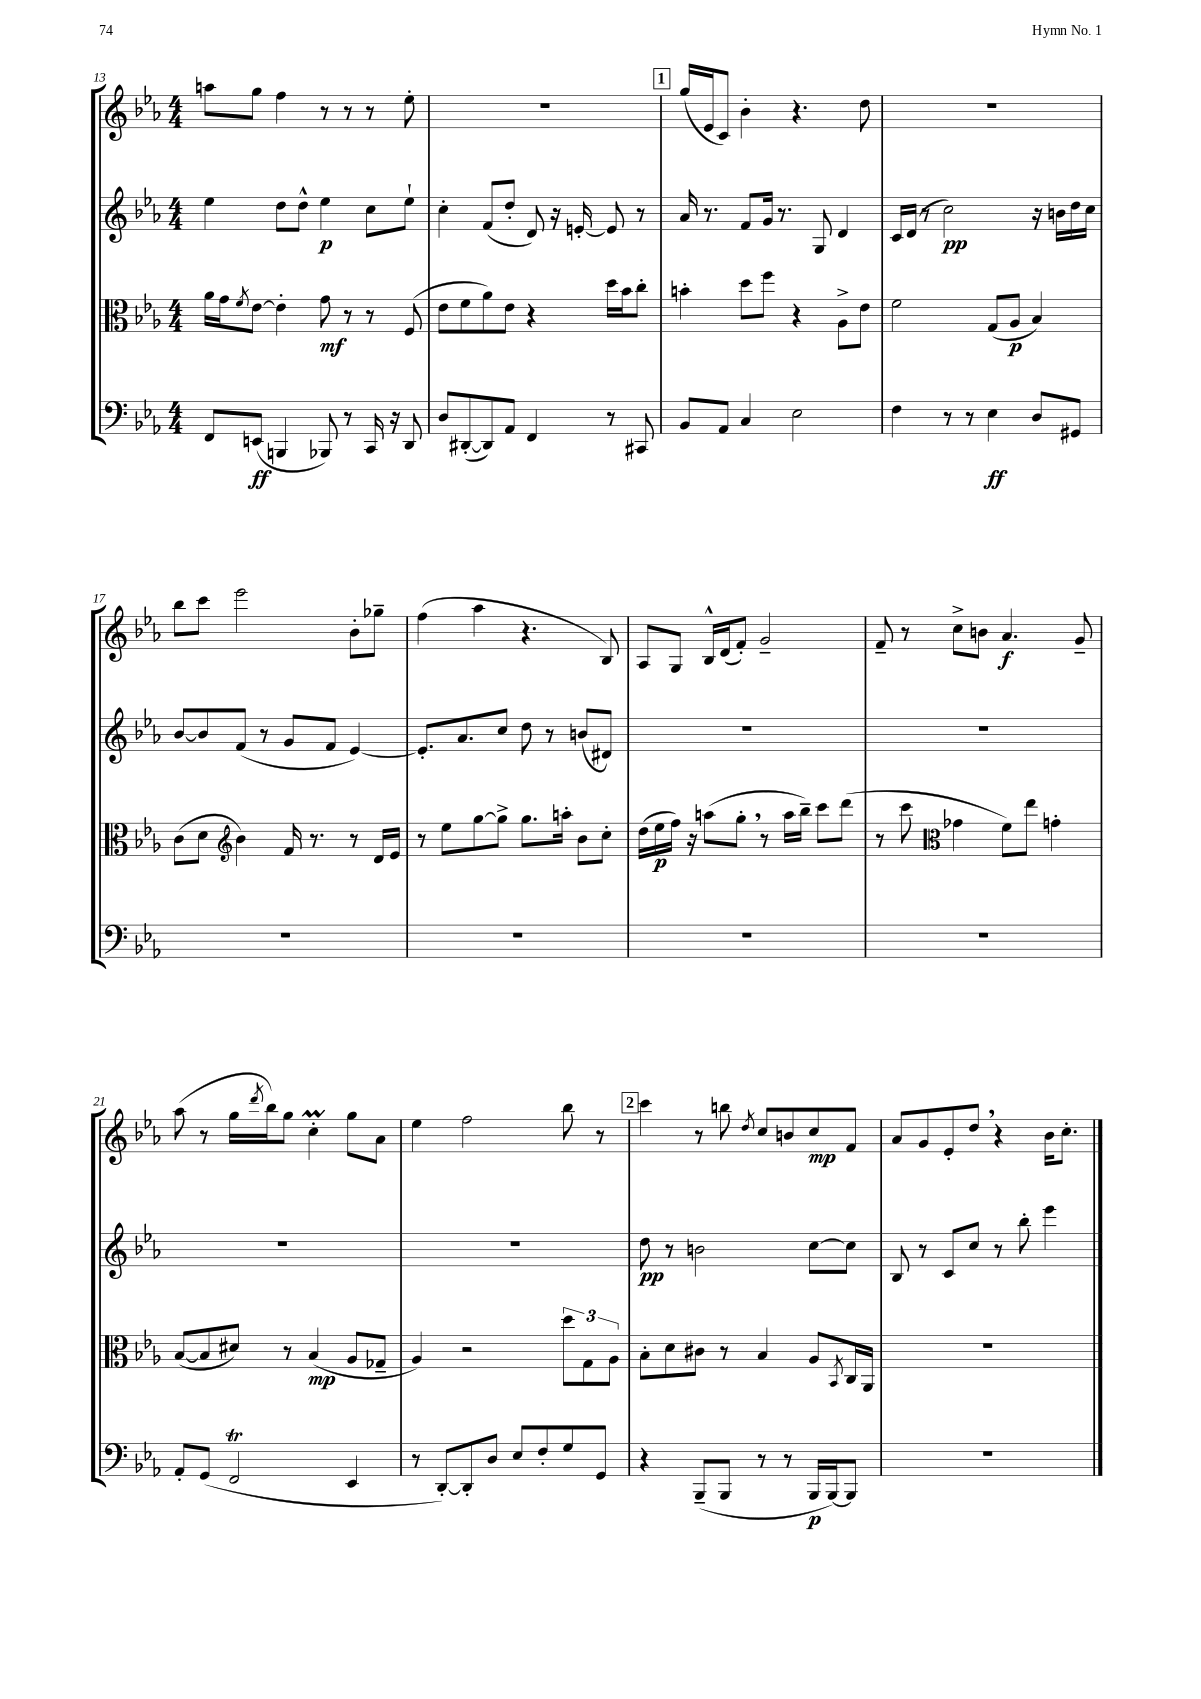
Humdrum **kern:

**kern	**dynam	**kern	**dynam	**kern	**dynam	**kern	**dynam
*part4	*part4	*part3	*part3	*part2	*part2	*part1	*part1
*staff4	*staff4	*staff3	*staff3	*staff2	*staff2	*staff1	*staff1
*clefF4	*	*clefC3	*	*clefG2	*	*clefG2	*
*k[b-e-a-]	*	*k[b-e-a-]	*	*k[b-e-a-]	*	*k[b-e-a-]	*
*M4/4	*	*M4/4	*	*M4/4	*	*M4/4	*
=13	=13	=13	=13	=13	=13	=13	=13
8FF/L	.	16a-\LL	.	4ee-\	.	8aan\L	.
.	.	16g\J	.	.	.	.	.
.	.	8qf/	.	.	.	.	.
(8EEn/J	ff	[8e-\J	.	.	.	8gg\J	.
4BBBn/	.	4e-'\]	.	8dd\L	.	4ff\	.
.	.	.	.	8dd^^\J	.	.	.
8BBB-X/)	.	8g\	mf	4ee-\	p	8r	.
8r	.	8r	.	.	.	8r	.
16CC/	.	8r	.	8cc\L	.	8r	.
16r	.	.	.	.	.	.	.
8DD/	.	(8F/	.	8ee-`\J	.	8ee-'\	.
=14	=14	=14	=14	=14	=14	=14	=14
8D/L	.	8e-\L	.	4cc'\	.	1r	.
([8DD#X'/	.	8f\	.	.	.	.	.
8DD#/])	.	8a-\)	.	(8f/L	.	.	.
8AA-/J	.	8e-\J	.	8dd'/J	.	.	.
4FF/	.	4r	.	8d/)	.	.	.
.	.	.	.	16r	.	.	.
.	.	.	.	[16en'/	.	.	.
8r	.	16dd\LL	.	8e/]	.	.	.
.	.	16b-\J	.	.	.	.	.
8CC#X/	.	8cc'\J	.	8r	.	.	.
!!LO:REH:place=s1:t=1
=15	=15	=15	=15	=15	=15	=15	=15
8BB-/L	.	4bn'\	.	16a-/	.	(16gg/LL	.
.	.	.	.	8.r	.	16e-/J	.
8AA-/J	.	.	.	.	.	8c/J)	.
4C/	.	8dd\L	.	8f/L	.	4b-'\	.
.	.	8ff\J	.	16g/Jk	.	.	.
.	.	.	.	8.r	.	.	.
2E-\	.	4r	.	.	.	4.r	.
.	.	.	.	8G/	.	.	.
.	.	8A-^\L	.	4d/	.	.	.
.	.	8e-\J	.	.	.	8dd\	.
=16	=16	=16	=16	=16	=16	=16	=16
4F\	.	2f\	.	16c/LL	.	1r	.
.	.	.	.	(16d/JJ	.	.	.
.	.	.	.	8r	.	.	.
8r	.	.	.	2cc\)	pp	.	.
8r	.	.	.	.	.	.	.
4E-\	ff	(8G/L	.	.	.	.	.
.	.	8A-/J	p	.	.	.	.
8D/L	.	4B-/)	.	16r	.	.	.
.	.	.	.	16bn\LL	.	.	.
8GG#X/J	.	.	.	16dd\	.	.	.
.	.	.	.	16cc\JJ	.	.	.
!!LO:LB:g=z
=17	=17	=17	=17	=17	=17	=17	=17
1r	.	(8c\L	.	[8b-/L	.	8bb-\L	.
.	.	8d\J	.	8b-/]	.	8ccc\J	.
*	*	*clefG2	*	*	*	*	*
.	.	4b-\)	.	(8f/J	.	2eee-\	.
.	.	.	.	8r	.	.	.
.	.	16f/	.	8g/L	.	.	.
.	.	8.r	.	.	.	.	.
.	.	.	.	8f/J	.	.	.
.	.	8r	.	[4e-/)	.	8b-'\L	.
.	.	16d/LL	.	.	.	8gg-X~\J	.
.	.	16e-/JJ	.	.	.	.	.
=18	=18	=18	=18	=18	=18	=18	=18
1r	.	8r	.	8.e-'/L]	.	(4ff\	.
.	.	8ee-\L	.	.	.	.	.
.	.	.	.	8.a-/	.	.	.
.	.	[8gg\	.	.	.	4aa-\	.
.	.	8gg^\J]	.	8cc/J	.	.	.
.	.	8.gg\L	.	8dd\	.	4.r	.
.	.	.	.	8r	.	.	.
.	.	16aan'\Jk	.	.	.	.	.
.	.	8b-\L	.	(8bn/L	.	.	.
.	.	8cc'\J	.	8d#X/J)	.	8B-/)	.
=19	=19	=19	=19	=19	=19	=19	=19
1r	.	(16dd\LL	.	1r	.	8A-/L	.
.	.	16ee-\	p	.	.	.	.
.	.	16ff\JJ)	.	.	.	8G/J	.
.	.	16r	.	.	.	.	.
.	.	(8aan\L	.	.	.	16B-^^/LL	.
.	.	.	.	.	.	(16d/J	.
.	.	8gg',\J	.	.	.	8f'/J)	.
.	.	8r	.	.	.	2g~/	.
.	.	16aa\LL	.	.	.	.	.
.	.	16bb-~\JJ)	.	.	.	.	.
.	.	8ccc\L	.	.	.	.	.
.	.	(8ddd\J	.	.	.	.	.
=20	=20	=20	=20	=20	=20	=20	=20
1r	.	8r	.	1r	.	8f~/	.
.	.	8ccc\	.	.	.	8r	.
*	*	*clefC3	*	*	*	*	*
.	.	4g-X\	.	.	.	8cc^\L	.
.	.	.	.	.	.	8bn\J	.
.	.	8f\L)	.	.	.	4.a-/	f
.	.	8ee-\J	.	.	.	.	.
.	.	4gn'\	.	.	.	.	.
.	.	.	.	.	.	8g~/	.
!!LO:LB:g=z
=21	=21	=21	=21	=21	=21	=21	=21
8AA-'/L	.	([8B-/L	.	1r	.	(8aa-\	.
(8GG/J	.	8B-/]	.	.	.	8r	.
2FFT/	.	8d#X/J)	.	.	.	16gg\LL	.
.	.	.	.	.	.	8qddd/	.
.	.	.	.	.	.	16bb-\J)	.
.	.	8r	.	.	.	8gg\J	.
.	.	(4B-/	mp	.	.	4ccM'\	.
4EE-/	.	8A-/L	.	.	.	8gg\L	.
.	.	8G-X~/J	.	.	.	8a-\J	.
=22	=22	=22	=22	=22	=22	=22	=22
8r	.	4A-/)	.	1r	.	4ee-\	.
[8DD'/L)	.	.	.	.	.	.	.
8DD'/]	.	2r	.	.	.	2ff\	.
8D/J	.	.	.	.	.	.	.
8E-/L	.	.	.	.	.	.	.
8F'/	.	.	.	.	.	.	.
8G/	.	12dd\L	.	.	.	8bb-\	.
.	.	12G\	.	.	.	.	.
8GG/J	.	.	.	.	.	8r	.
.	.	12A-\J	.	.	.	.	.
!!LO:REH:place=s1:t=2
=23	=23	=23	=23	=23	=23	=23	=23
4r	.	8B-'\L	.	8dd\	pp	4ccc\	.
.	.	8d\	.	8r	.	.	.
(8BBB-~/L	.	8c#X\J	.	2bn\	.	8r	.
8BBB-/J	.	8r	.	.	.	8bbn\	.
.	.	.	.	.	.	8qdd/	.
8r	.	4B-/	.	.	.	8cc/L	.
8r	.	.	.	.	.	8bn/	.
16BBB-/LL	p	8A-/L	.	[8cc\L	.	8cc/	mp
[16BBB-/J)	.	.	.	.	.	.	.
.	.	8qBB-/	.	.	.	.	.
8BBB-/J]	.	16C/L	.	8cc\J]	.	8f/J	.
.	.	16AA-/JJ	.	.	.	.	.
=24	=24	=24	=24	=24	=24	=24	=24
1r	.	1r	.	8B-/	.	8a-/L	.
.	.	.	.	8r	.	8g/	.
.	.	.	.	8c/L	.	8e-'/	.
.	.	.	.	8cc/J	.	8dd,/J	.
.	.	.	.	8r	.	4r	.
.	.	.	.	8bb-'\	.	.	.
.	.	.	.	4eee-\	.	16b-\KL	.
.	.	.	.	.	.	8.cc'\J	.
==	==	==	==	==	==	==	==
*-	*-	*-	*-	*-	*-	*-	*-
